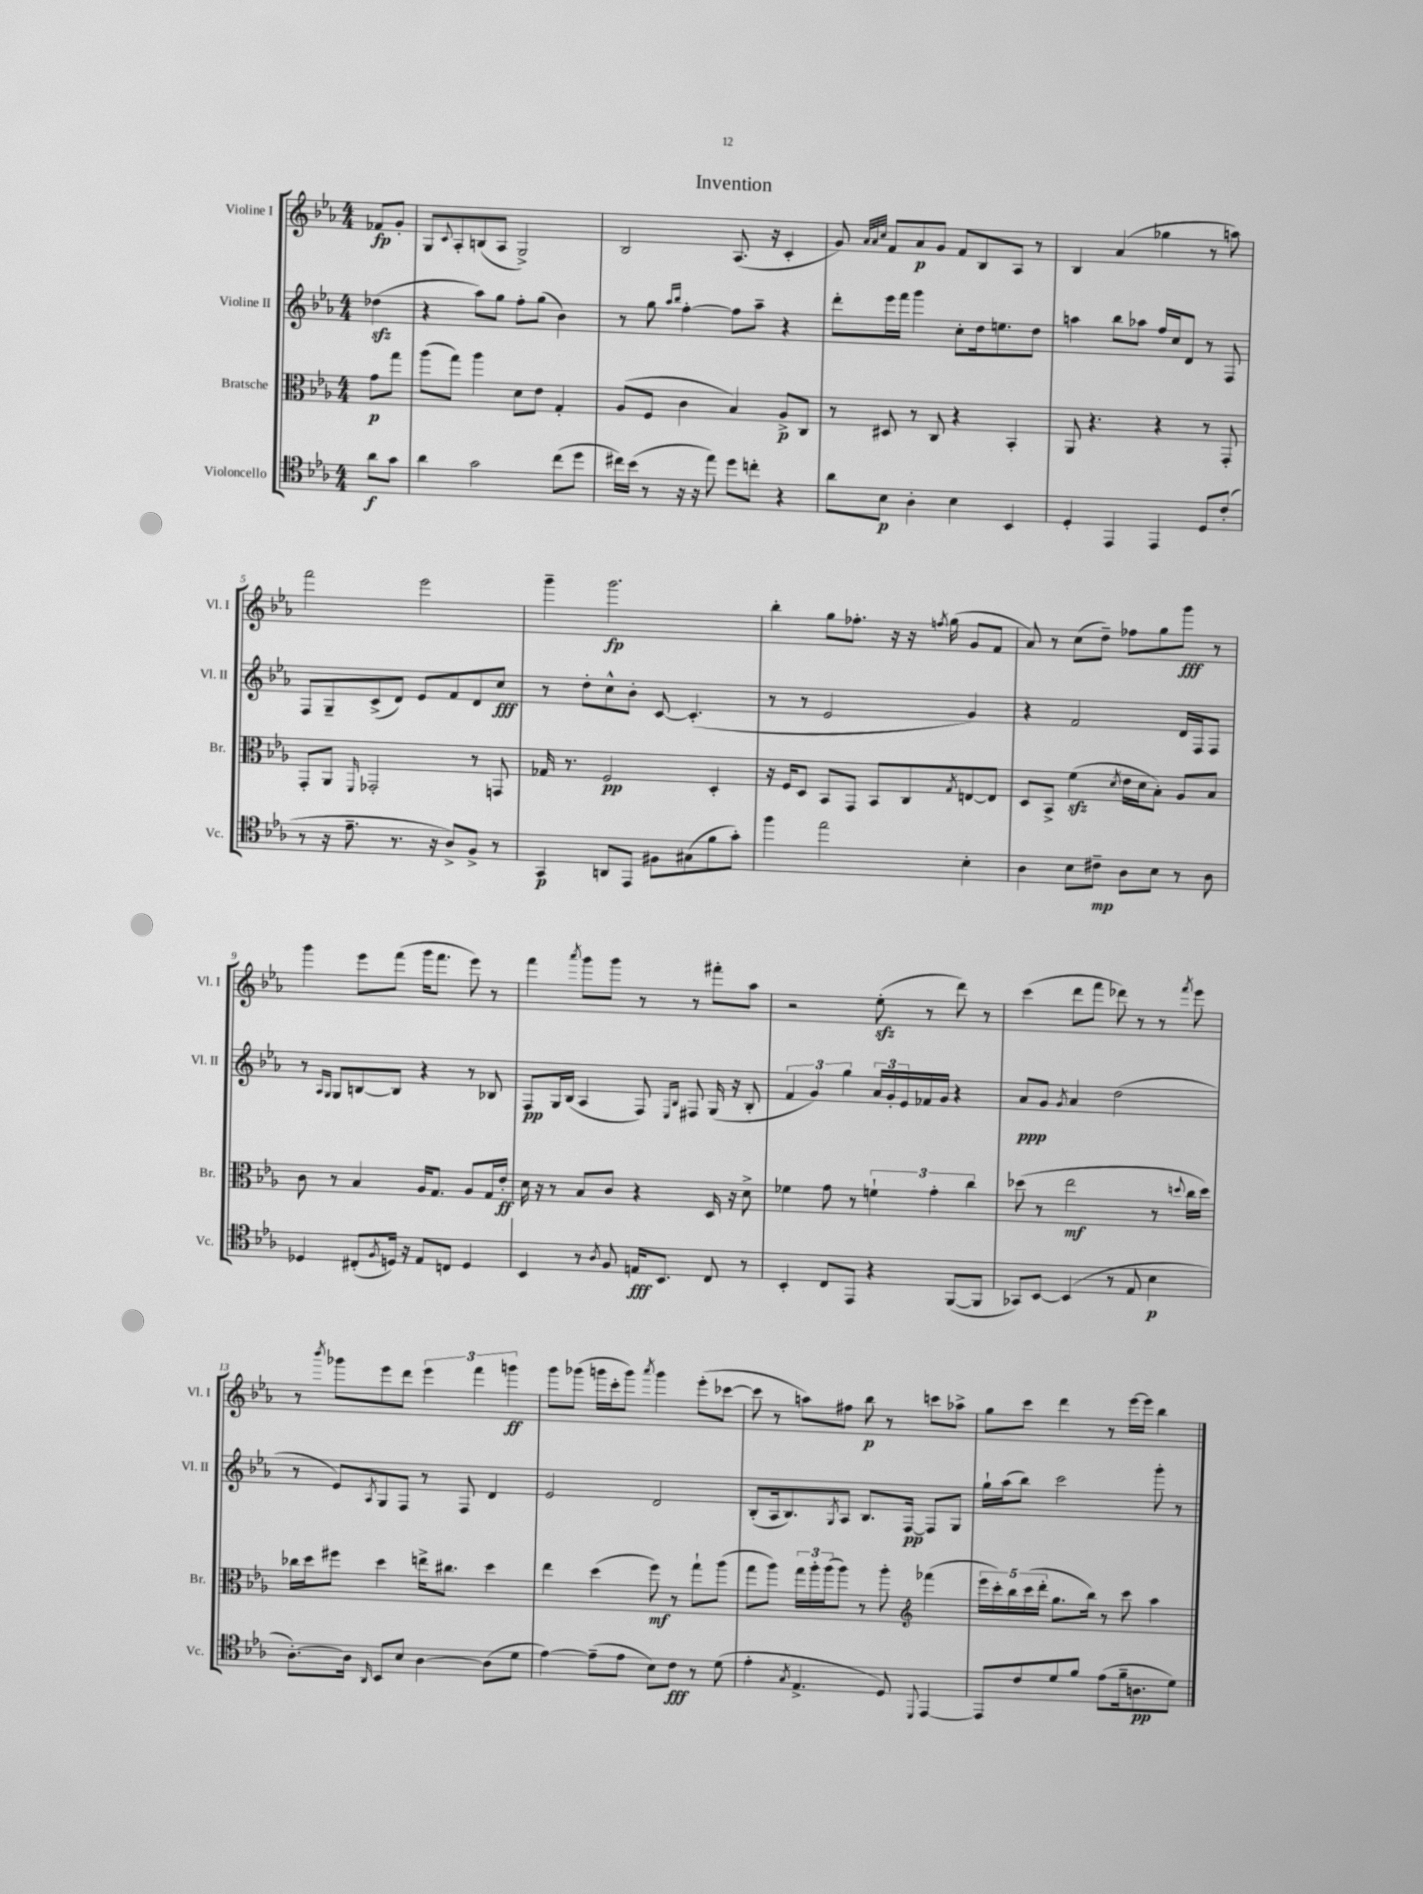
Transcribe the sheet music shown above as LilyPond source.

\header { title = "Invention" }
<<
\new StaffGroup <<
\new Staff = "s0" \with { instrumentName = "Violine I" shortInstrumentName = "Vl. I" } {
    \clef treble \key ees \major \numericTimeSignature \time 4/4 \partial 4
    fes'8\fp g'8-. |
    g8 \appoggiatura { c'8 } aes8-. b8( aes8 g2->) |
    bes2 aes8.( r16 c'4-. |
    g'8) \grace { aes'32 aes'32 c''32 } f'8 aes'8\p g'8 f'8 bes8 aes8 r8 |
    bes4 aes'4( ges''4 r8 a''8) |
    f'''2 ees'''2 |
    g'''4-- g'''2.\fp |
    bes''4-. g''8 fes''8.-. r16 r16 \acciaccatura { f''8 } g''16( g'8 f'8 |
    aes'8) r8 c''8( d''8--) fes''8 g''8 g'''8\fff r8 |
    g'''4 ees'''8 f'''8( g'''16 f'''8. ees'''8) r8 |
    f'''4 \acciaccatura { aes'''8 } g'''8 g'''8 r8 r8 fis'''8-. aes''8 |
    r2 ees''8-.\sfz( r8 d'''8) r8 |
    c'''4( d'''8 f'''8 des'''8) r8 r8 \acciaccatura { f'''8 } ees'''8 |
    r8 \acciaccatura { bes'''8 } ges'''8 ees'''8 d'''8 \tuplet 3/2 { ees'''4 f'''4 g'''4\ff } |
    g'''8 ges'''8( g'''16 c'''16-. g'''8) \acciaccatura { aes'''8 } g'''4 ees'''8-.( ces'''8~ |
    ces'''8 r8 a''8) fis''8 bes''8\p r8 c'''8 aes''8-> |
    g''8 c'''8 d'''4 r8 ees'''16~ ees'''16 bes''4 \bar "|." |
}
\new Staff = "s1" \with { instrumentName = "Violine II" shortInstrumentName = "Vl. II" } {
    \clef treble \key ees \major \numericTimeSignature \time 4/4 \partial 4
    des''4\sfz( |
    r4 aes''8) g''8 f''8-. g''8( bes'4) |
    r8 g''8 \grace { aes''16 bes''16 } f''4~-. f''8 aes''8-- r4 |
    d'''8-. ees'''16 f'''16 g'''4 c''8-. d''16 e''8. d''8 |
    a''4 bes''8 aes''8 f''16 c''16 d'8 r8 f8 |
    f8 g8-- c'8->( d'8) ees'8 f'8 d'8 c''8\fff |
    r8 d''8-. c''8-^ bes'8-. c'8~ c'4.-.( |
    r8 r8 ees'2 g'4) |
    r4 f'2 d'16 f16 f8 |
    r8 \grace { aes16 g16 } g8 b8~ b8 r4 r8 bes8 |
    f8\pp g16 bes16( aes4 f8) \grace { ees16 bes16 } fis8 g16( r16 bes8-. |
    \tuplet 3/2 { f'4 g'4) g''4 } \tuplet 3/2 { aes'16 g'16-. ees'16 } fes'16 g'16 r4 |
    aes'8\ppp g'8 \acciaccatura { g'8 } aes'4 d''2( |
    r8 ees'8) \acciaccatura { aes8 } g8 f8 r8 f8 d'4 |
    ees'2 d'2 |
    bes8-.( aes16 bes8.) \acciaccatura { g8 } aes8 bes8. f16~\pp f8 g8 |
    g''16-! aes''16( bes''8) c'''2 g'''8-. r8 \bar "|." |
}
\new Staff = "s2" \with { instrumentName = "Bratsche" shortInstrumentName = "Br." } {
    \clef alto \key ees \major \numericTimeSignature \time 4/4 \partial 4
    g'8\p g''8 |
    aes''8( g''8) aes''4 d'8 ees'8 g4-. |
    aes8( f8 c'4 bes4) aes8->\p c8 |
    r8 dis8 r8 c8 r4 bes,4-. |
    aes,8 r4. r4 r8 g,8-. |
    g,8-. aes,8 \grace { f,16 } ges,2-. r8 g,8 |
    ges16 r8. f2\pp d4-. |
    r16 f16 d8 bes,8 g,8 bes,8 c8 \acciaccatura { g8 } e8~ e8 |
    d8 bes,8-> f'4\sfz( \acciaccatura { d'8 } ees'16 d'16 bes8-.) aes8 bes8 |
    c'8 r8 bes4 aes16 g8. aes8 g16 ees'16-.\ff |
    d'16 r16 r8 bes8 c'8 r4 d16 r16 d'8-> |
    fes'4 g'8 r8 \tuplet 3/2 { f'4-! g'4-. c''4 } |
    des''8( r8 ees''2\mf r8 \appoggiatura { d''8 } c''16 d''16) |
    ces''16 d''16 fis''8 d''4 e''16-> cis''8. d''4 |
    ees''4 d''4( f''8\mf) r8 g''8-! aes''8( |
    g''8 aes''8) \tuplet 3/2 { g''16 aes''16-. aes''16( } aes''8) r8 aes''8-. \clef treble fes'''4( |
    \tuplet 5/4 { ees'''16 c'''16-.) bes''16 c'''16( d'''16-. } g''8. bes''16) r8 c'''8 aes''4 \bar "|." |
}
\new Staff = "s3" \with { instrumentName = "Violoncello" shortInstrumentName = "Vc." } {
    \clef tenor \key ees \major \numericTimeSignature \time 4/4 \partial 4
    aes'8\f g'8 |
    aes'4 g'2 c''8( d''8 |
    cis''16) bes'16( r8 r16 r16 ees''8) d''8 c''8-. r4 |
    aes'8 bes8\p aes4-. bes4 bes,4 |
    d4-. ees,4 ees,4 d8 c'8-.( |
    r8 r16 ees'8.-- r8. r16 aes8->) f8-> r8 |
    g,4\p a,8 ees,8 fis8 gis8( f'8 g'8-.) |
    f''4 ees''2 bes4-. |
    aes4 bes8 cis'8--\mp aes8 bes8 r8 aes8 |
    des4 cis8-.( \acciaccatura { f8 } d16) r16 ees8 c8 d4 |
    bes,4 r8 \acciaccatura { aes8 } f8 e16\fff bes,8. c8 r8 |
    bes,4-. c8 ees,8 r4 f,8~( f,8 |
    ges,8) bes,8~ bes,4( r8 ees8 bes4\p |
    aes8.~-.) aes16 \grace { aes,16 } bes,8 bes8 aes4~ aes8( d'8 |
    ees'4~) ees'8--( ees'8 bes8) c'8\fff r8 d'8( |
    ees'4-. \acciaccatura { g8 } ees4.-> d8) \appoggiatura { d,8 } ees,4~ |
    ees,8 c'8 d'8 f'8 ees'8( f'16-- a8.\pp d'8) \bar "|." |
}
>>
>>
